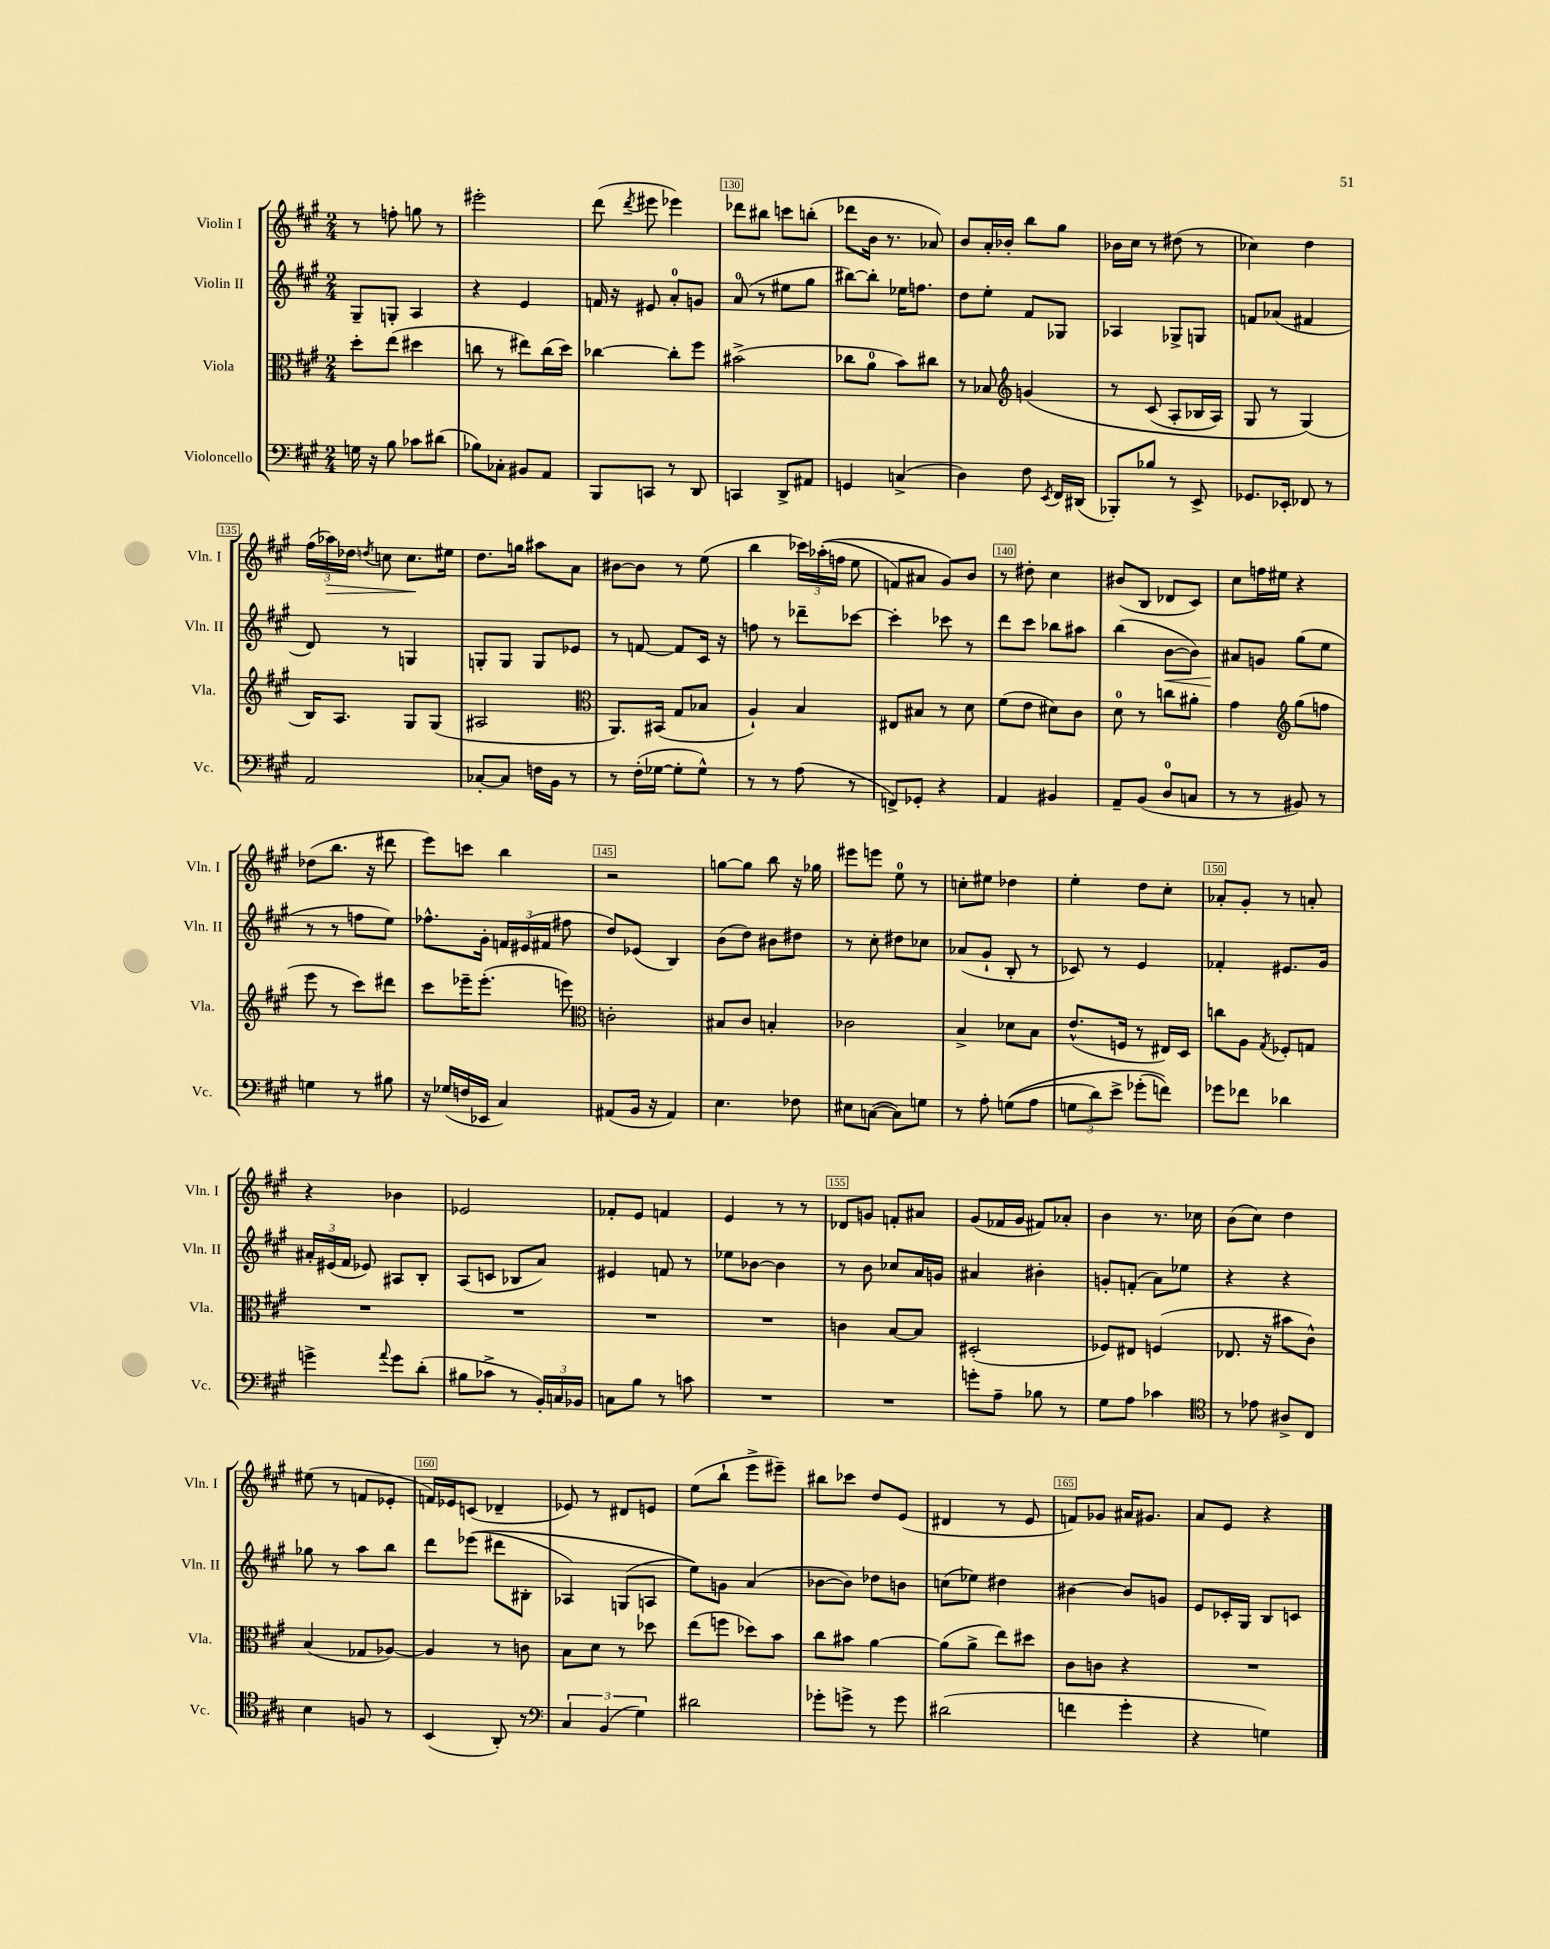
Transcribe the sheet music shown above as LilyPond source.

<<
\new StaffGroup <<
\new Staff = "s0" \with { instrumentName = "Violin I" shortInstrumentName = "Vln. I" } {
    \clef treble \key a \major \numericTimeSignature \time 2/4
    \autoBeamOff r8 f''8-. g''8 r8 |
    eis'''2-. |
    d'''8( \acciaccatura { d'''8 } eis'''8 ees'''4) |
    des'''8[ bis''8] c'''8[ b''8]-.( |
    des'''8[ b'16] r8. aes'8) |
    b'8[ a'16-. bes'16]-. b''8[ gis''8] |
    bes'16[ cis''16] r8 dis''8( r8 |
    ces''4) d''4 |
    \tuplet 3/2 { fis''16[( aes''16\>) des''16] } \acciaccatura { d''8 } c''8 c''8.[\! eis''16] |
    d''8.[ g''16] ais''8[ a'8] |
    bis'8[~ bis'8] r8 e''8( |
    b''4 \tuplet 3/2 { ces'''16[) aes''16-.(\( f''16] } e''8 |
    f'8[) ais'8] gis'8[\) b'8] |
    r8 dis''8-. cis''4 |
    bis'8[( b8] des'8[ cis'8]) |
    cis''8[ f''16 eis''16] r4 |
    des''8[( b''8.] r16 dis'''8 |
    e'''8[) c'''8] b''4 |
    r2 |
    g''8[~ g''8] b''8 r16 ges''16 |
    eis'''8[ e'''8] e''8-0 r8 |
    c''8[-. eis''8] des''4 |
    e''4-. d''8[ cis''8]-. |
    aes'8[-. gis'8]-. r8 a'8-. |
    r4 bes'4 |
    ees'2 |
    fes'8[-. e'8] f'4 |
    e'4 r8 r8 |
    des'8[ g'8] f'8[-. ais'8] |
    gis'8[( fes'16 gis'16] fis'8[) aes'8]-. |
    b'4 r8. ces''16 |
    b'8[( cis''8]) d''4 |
    eis''8( r8 f'8[ ees'8]-. |
    f'16[) ees'16 c'8]( des'4-- |
    ees'8) r8 dis'8[ e'8] |
    e''8[( b''8]-! e'''8[-> eis'''8]--) |
    bis''8[ ces'''8] d''8[ e'8]( |
    dis'4 r8 e'8 |
    f'8[) ges'8] ais'16[ gis'8.] |
    a'8[ e'8] r4 \bar "|." |
}
\new Staff = "s1" \with { instrumentName = "Violin II" shortInstrumentName = "Vln. II" } {
    \clef treble \key a \major \numericTimeSignature \time 2/4
    \autoBeamOff gis8[-- g8]-. a4 |
    r4 e'4 |
    f'16 r16 eis'8 a'8[-0-. g'8] |
    a'8-0( r8 eis''8[ gis''8] |
    bis''8[~) bis''8]-. ees''16[ f''8.] |
    d''8[ e''8]-. fis'8[ ges8] |
    aes4 ges8[-> g8] |
    f'8[ aes'8]( fis'4 |
    d'8) r8 g4 |
    g8[-. g8] g8[ ees'8] |
    r8 f'8~ f'8[ cis'16] r16 |
    f''8 r8 des'''8[-- ces'''8]~ |
    ces'''4-. ces'''8 r8 |
    d'''8[ cis'''8] bes''8[ ais''8] |
    b''4( b'8[~\< b'8]) |
    ais'8[\! g'8] gis''8[( e''8] |
    r8 r8 f''8[ e''8]) |
    fes''8.[-^ gis'16]-. \tuplet 3/2 { f'16[ eis'16( fis'16] } fis''8 |
    d''8[) ees'8]( b4) |
    b'8[( d''8]) bis'8[ dis''8] |
    r8 cis''8-. dis''8[ ces''8] |
    aes'8[( gis'8]-! b8-. r8 |
    ces'8) r8 e'4 |
    fes'4-. eis'8.[ gis'16] |
    \tuplet 3/2 { ais'16[-. eis'16( fis'16] } ees'8) ais8[ b8]-. |
    a8[( c'8] bes8[ a'8]) |
    eis'4 f'8 r8 |
    ees''8[ bes'8]~ bes'4 |
    r8 b'8 ces''8[ a'16 g'16] |
    ais'4 bis'4-. |
    g'8[-. f'8]-.( a'8[) ees''8] |
    r4 r4 |
    ges''8 r8 a''8[ b''8] |
    d'''8[ ees'''8](\( dis'''8[ bis8]-. |
    aes4) g8[( a8] |
    e''8[)\) g'8] a'4( |
    bes'8[~ bes'8]) des''8[ b'8] |
    c''8[( ees''8]) dis''4 |
    bis'4~ bis'8[ g'8] |
    e'8[ ces'16-. gis16] b8[ c'8] \bar "|." |
}
\new Staff = "s2" \with { instrumentName = "Viola" shortInstrumentName = "Vla." } {
    \clef alto \key a \major \numericTimeSignature \time 2/4
    \autoBeamOff d''8[-. e''8]( dis''4 |
    c''8 r8 eis''8[) c''16( d''16]) |
    ces''4~ ces''8[-. fis''8] |
    bis'2->( |
    ces''8[ a'8]-0 b'8[) cis''8] |
    r8 bes8 \clef treble g'4\( |
    r8 cis'8( a8[-. bes16 a16]) |
    gis8 r8 gis4(\) |
    b16[) a8.] gis8[ gis8]( |
    ais2 |
    \clef alto a,8.[) bis,16]( gis8[ bes8] |
    a4-!) b4 |
    eis8[ bis8] r8 d'8 |
    fis'8[( e'8] dis'8[) cis'8] |
    d'8-0 r8 c''8[ ais'8]-. |
    gis'4 \clef treble gis''8[( f''8] |
    e'''8 r8 cis'''8[) dis'''8] |
    cis'''8[ ees'''16-- ees'''8.]-.( e'''8) |
    \clef alto c'2-. |
    bis8[ cis'8] b4-. |
    ces'2 |
    b4-> des'8[ b8] |
    e'8.[-^( f16] r8 eis16[) d16] |
    c''8[ a8] \acciaccatura { gis8 } fes8[-. g8] |
    R2 |
    R2 |
    R2 |
    R2 |
    c'4 b8[~ b8] |
    dis2-.( |
    fes8[) eis8] f4( |
    ees8. r16 bis'8[ cis'8]-^) |
    b4( ges8[ aes8]~) |
    aes4 r8 c'8 |
    b8[ d'8] r8 des''8 |
    e''8[( f''8] des''8[) b'8] |
    cis''8[ bis'8] a'4~ |
    a'8[( a'8]-> e''8[) dis''8] |
    cis'8[ c'8] r4 |
    R2 \bar "|." |
}
\new Staff = "s3" \with { instrumentName = "Violoncello" shortInstrumentName = "Vc." } {
    \clef bass \key a \major \numericTimeSignature \time 2/4
    \autoBeamOff g16 r16 b8 ces'8[ dis'8]( |
    bes8[) ces8]-. bis,8[ a,8] |
    b,,8[ c,8] r8 d,8 |
    c,4 d,8[-> ais,8] |
    g,4 c4->( |
    d4) fis8 \acciaccatura { e,8 } fis,16[ dis,16]( |
    bes,,8[-.) bes8] r8 e,8-> |
    ges,8.[ ees,16]-. fes,8 r8 |
    a,2 |
    ces8[~-. ces8] f16[ b,16] r8 |
    r8 fis16[-.( ges16]~ ges8[-. ges8]-^) |
    r8 r8 a8( r8 |
    f,8[->) ges,8]-. r4 |
    a,4 bis,4 |
    a,8[-- b,8]( d8[-0 c8] |
    r8 r8 bis,8) r8 |
    g4 r8 bis8 |
    r16 ges16[( f16 ees,16] cis4) |
    ais,8[( b,16] r16 ais,4) |
    e4. fes8 |
    eis8[ c8]~( c8[) g8] |
    r8 a8-. g8[(\( a8] |
    \tuplet 3/2 { g8[ d'8) e'8]-> } ges'8[-.( f'8])\) |
    ges'8[ fes'8] des'4 |
    g'4-> \appoggiatura { a'8 } g'8[ d'8]-.( |
    bis8[ ces'8]-> r8 \tuplet 3/2 { b,16[-.) c16 bes,16] } |
    c8[ b8] r8 c'8 |
    R2 |
    R2 |
    g'8[-. a8]-- bes8 r8 |
    gis8[ a8] ces'4 |
    \clef tenor r8 ees'8 ais8[-> cis8] |
    b4 f8 r8 |
    b,4( a,8-.) r8 |
    \clef bass \tuplet 3/2 { cis4 b,4( gis4) } |
    dis'2 |
    ges'8[-. g'8]-> r8 g'8 |
    dis'2( |
    f'4 gis'4-. |
    r4 g4) \bar "|." |
}
>>
>>
\layout { \context { \Score currentBarNumber = #127 \override BarNumber.break-visibility = ##(#f #t #t) barNumberVisibility = #(every-nth-bar-number-visible 5) \override BarNumber.stencil = #(make-stencil-boxer 0.1 0.3 ly:text-interface::print) } }
